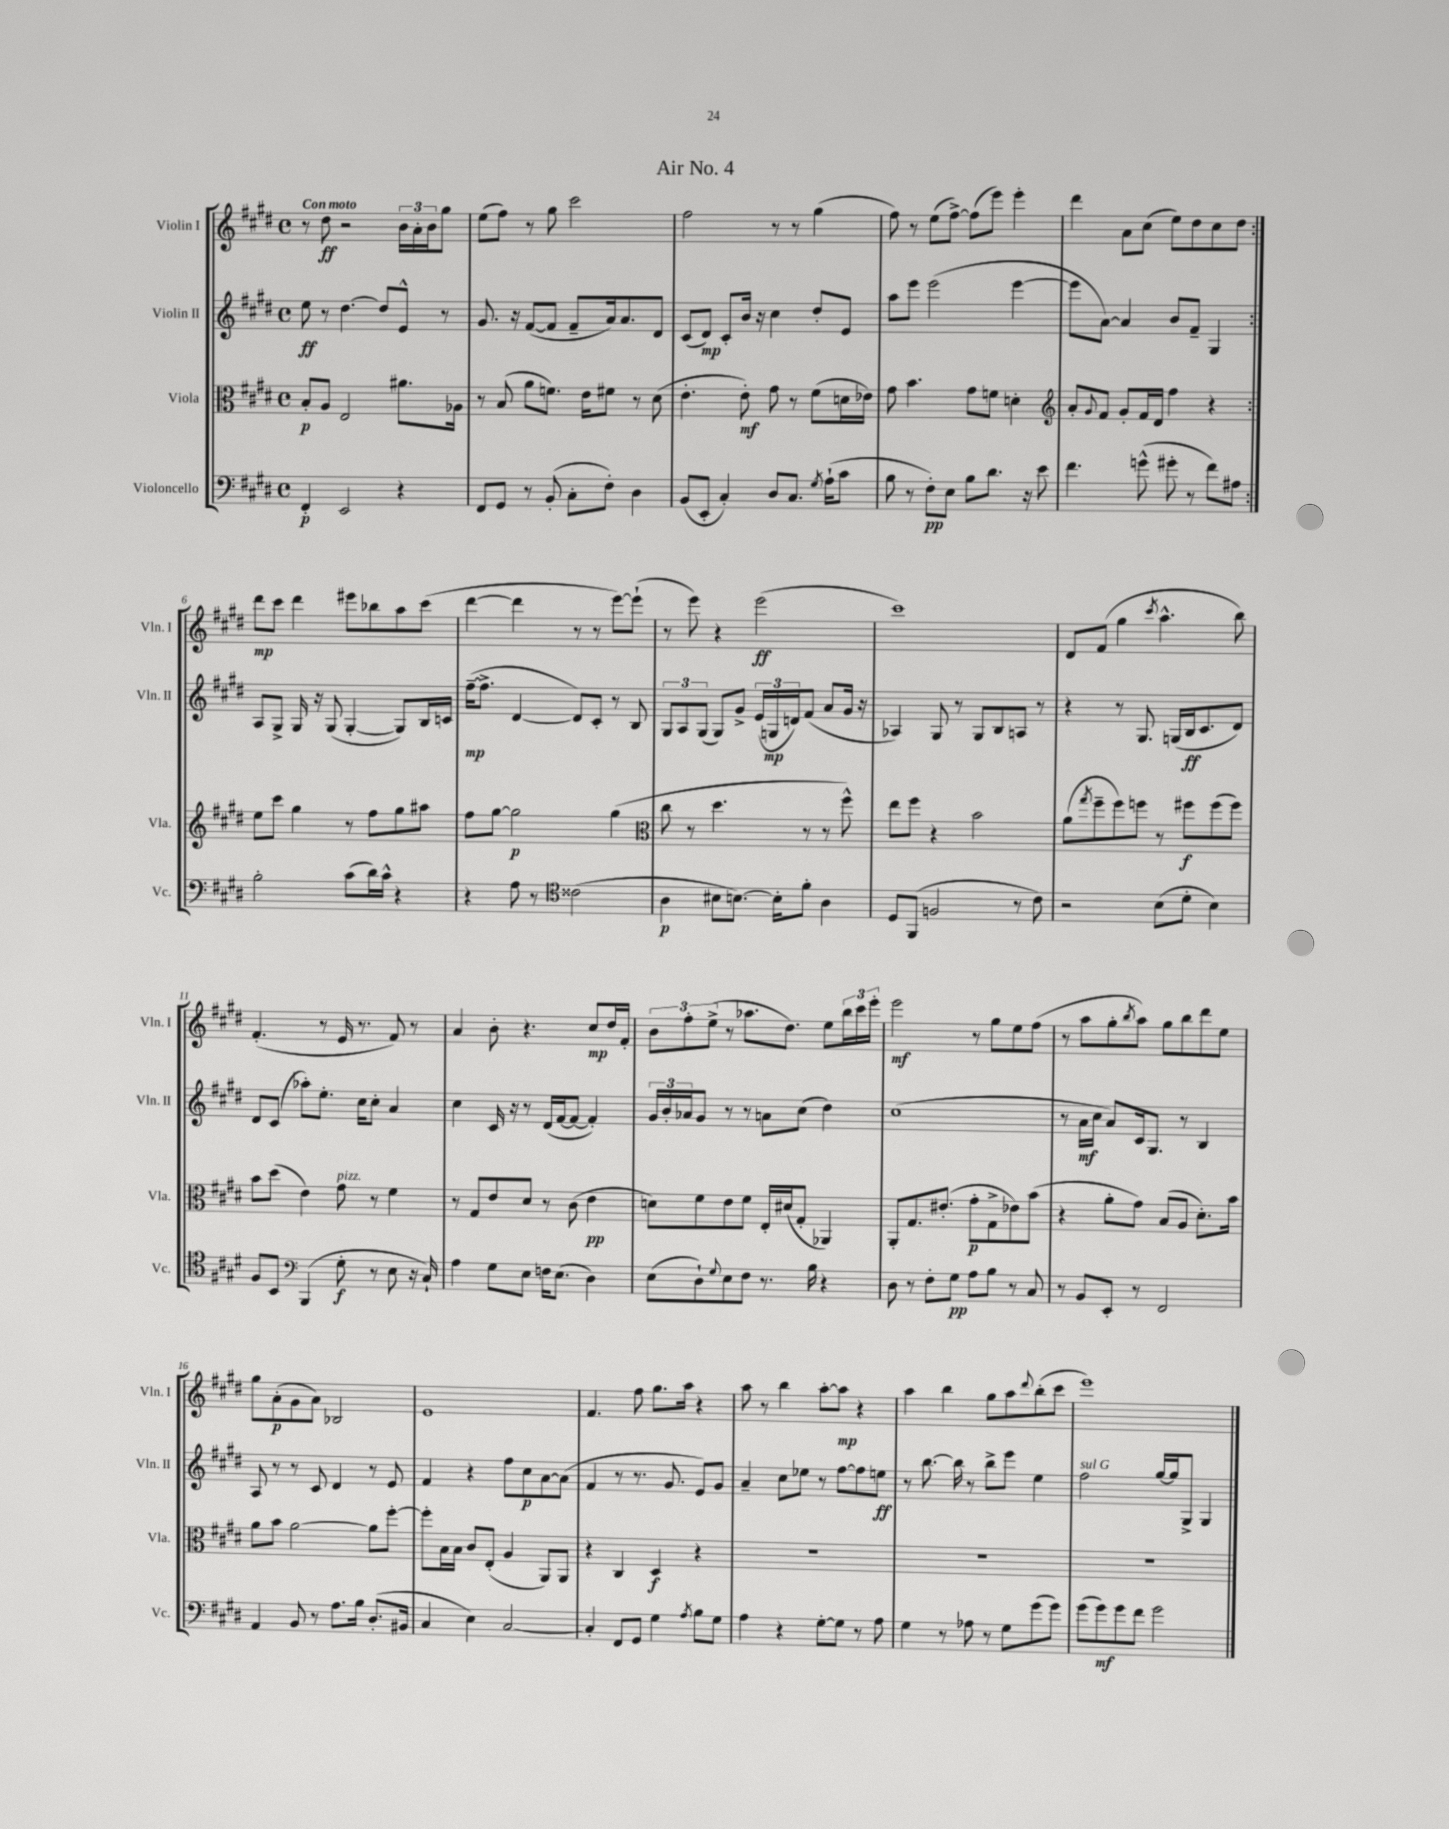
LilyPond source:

\header { title = "Air No. 4" }
<<
\new StaffGroup <<
\new Staff = "s0" \with { instrumentName = "Violin I" shortInstrumentName = "Vln. I" } {
    \clef treble \key e \major \defaultTimeSignature \time 4/4 \tempo "Con moto"
    \repeat volta 2 { r8 dis''8\ff r2 \tuplet 3/2 { b'16 a'16-. b'16 } gis''8 |
    e''8( fis''8) r8 gis''8 cis'''2 |
    fis''2 r8 r8 gis''4( |
    fis''8) r8 e''8( fis''8~->) fis''8( e'''8) e'''4-. |
    dis'''4 a'8 cis''8( e''8) dis''8 cis''8 dis''8 | }
    dis'''8\mp cis'''8 dis'''4 eis'''8 bes''8 a''8 cis'''8( |
    dis'''4~ dis'''4 r8 r8 e'''8~) e'''8-!( |
    r8 e'''8) r4 e'''2\ff( |
    cis'''1) |
    dis'8 fis'8( gis''4 \acciaccatura { cis'''8 } a''4.-^ b''8) |
    fis'4.-.( r8 e'16 r8. fis'8) r8 |
    a'4 b'8-. r4. cis''8\mp dis''16 fis'16-. |
    \tuplet 3/2 { b'8 fis''8-. e''8->( } r8 aes''8. dis''8.) e''8 \tuplet 3/2 { b''16 cis'''16 e'''16-. } |
    e'''2\mf r8 gis''8 e''8 fis''8( |
    r8 a''8 gis''8-. \acciaccatura { b''8 } a''8) gis''8 b''8 dis'''8 e''8 |
    gis''8 a'8-.\p( gis'8 a'8) bes2 |
    e'1 |
    fis'4. fis''8 gis''8. a''16 r4 |
    a''8 r8 b''4 a''8~-. a''8\mp r4 |
    a''4 b''4 gis''8 a''8 \appoggiatura { dis'''8 } b''8-.( cis'''8 |
    e'''1) \bar "|." |
}
\new Staff = "s1" \with { instrumentName = "Violin II" shortInstrumentName = "Vln. II" } {
    \clef treble \key e \major \defaultTimeSignature \time 4/4
    \repeat volta 2 { e''8\ff r8 dis''4.~ dis''8 e'8-^ r8 |
    gis'8. r16 fis'8~( fis'8 fis'8-- a'16) a'8. dis'8 |
    cis'8( dis'8\mp) cis'8-. b'16 r16 cis''4 dis''8-. e'8 |
    a''8 e'''8 e'''2( e'''4~ |
    e'''8 a'8~) a'4 b'8 fis'8-- gis4 | }
    a8 gis8-> gis16 r16 gis8( gis4~-. gis8) b16 c'16 |
    fis''16~--\mp( fis''8.-> dis'4~ dis'8) cis'8-. r8 b8 |
    \tuplet 3/2 { gis8 a8 gis8( } gis8) gis'8-> \tuplet 3/2 { e'16( g16\mp d'16) } fis'8( a'8 gis'16 r16 |
    aes4) gis8 r8 gis8 b8 a8 r8 |
    r4 r8 gis8. g16( b16\ff cis'8. dis'8) |
    dis'8 cis'8( aes''8-.) e''8.-. cis''16 cis''8-. a'4 |
    cis''4 cis'16 r16 r8 dis'16( fis'16~ fis'8~ fis'4-.) |
    \tuplet 3/2 { gis'16 b'16-. aes'16 } gis'8 r8 r8 a'8 cis''8( dis''4) |
    cis''1( |
    r8 a'16\mf cis''16 a'8) cis'16 gis8. r8 b4 |
    a8 r8 r8 cis'8 dis'4 r8 e'8 |
    fis'4 r4 fis''8 cis''8\p a'8~ a'8( |
    fis'4 r8 r8. gis'8. e'8) gis'8 |
    a'4-- cis''8 ees''8 r8 fis''8~ fis''8 e''8\ff |
    r8 b''8.~ b''16 r8 b''8-> e'''8 e''4 |
    fis''2^\markup { \italic "sul G" } gis''16~ gis''16 gis8-> gis4 \bar "|." |
}
\new Staff = "s2" \with { instrumentName = "Viola" shortInstrumentName = "Vla." } {
    \clef alto \key e \major \defaultTimeSignature \time 4/4
    \repeat volta 2 { b8-.\p a8 e2 ais'8. aes16 |
    r8 b8( a'8 f'8.) e'16 fis'8 r8 dis'8( |
    e'4.-. e'8-.\mf) gis'8 r8 fis'8( d'16 ees'16) |
    gis'8 b'4. gis'8 f'8 d'4-. |
    \clef treble a'8-. \appoggiatura { gis'8 } fis'8 gis'8-. fis'16 dis'16 fis''4 r4 | }
    e''8 cis'''8 gis''4 r8 fis''8 gis''8 ais''8 |
    fis''8 gis''8~ gis''2\p gis''4( |
    \clef alto cis''8 r8 dis''4. r8 r8 fis''8-^) |
    e''8 fis''8 r4 b'2 |
    a'8( \acciaccatura { gis''8 } fis''8-- fis''8) f''8 r8 fis''8\f fis''8( fis''8) |
    b'8 dis''8( e'4) gis'8^\markup { \italic "pizz." } r8 fis'4 |
    r8 gis8 e'8 dis'8 r8 cis'8( e'4\pp |
    d'8) fis'8 e'8 fis'8 e16-. dis'16( gis8-. aes,4) |
    a,8-. gis8. eis'8.-.( gis'8-.\p gis8-> ees'8) b'8( |
    r4 a'8-. gis'8) b8( a8 dis'8.-.) b'16 |
    a'8 b'8 a'2~ a'8 fis''8~-. |
    fis''8-. b16 b16 cis'8 e8-.( a4 a,8) a,8 |
    r4 cis4 dis4\f r4 |
    R1 |
    R1 |
    R1 \bar "|." |
}
\new Staff = "s3" \with { instrumentName = "Violoncello" shortInstrumentName = "Vc." } {
    \clef bass \key e \major \defaultTimeSignature \time 4/4
    \repeat volta 2 { fis,4-.\p e,2 r4 |
    fis,8 gis,8 r8 b,8-.( cis8-. fis8-.) dis4 |
    b,8( e,8-. cis4-.) dis8 cis8. \acciaccatura { gis8 } a16-!( cis'8 |
    b8 r8 fis8-.\pp) e8 b8 dis'8. r16 e'8 |
    fis'4. g'8-^( gis'8-. r8 fis'8) ais8 | }
    b2-. cis'8( dis'16) cis'16-^ r4 |
    r4 a8 r8 \clef tenor cisis'2( |
    a4\p bis8 b8.~) b16-. fis'8-. a4 |
    dis8 fis,8( f2 r8 cis'8) |
    r2 b8( dis'8-. b4) |
    fis8 b,8 \clef bass b,,4( gis8-.\f r8 e8 r16 cis16-!) |
    a4 gis8 e8 f16 e8.( dis4) |
    e8( dis8-!) \appoggiatura { gis8 } e8 fis8 r8. b16 r4 |
    dis8 r8 fis8-. gis8\pp a8 b8 r8 cis8 |
    r8 b,8 e,8-. r8 fis,2 |
    a,4 b,8 r8 a8. b16 dis8.-.( bis,16 |
    cis4 e4) cis2~ |
    cis4-. fis,8 gis,8 gis4 \acciaccatura { a8 } b8 gis8 |
    a4 r4 gis8~-. gis8 r8 a8 |
    gis4 r8 aes8 r8 gis8 gis'8( gis'8) |
    gis'8( gis'8\mf) gis'8 fis'8 gis'2 \bar "|." |
}
>>
>>
